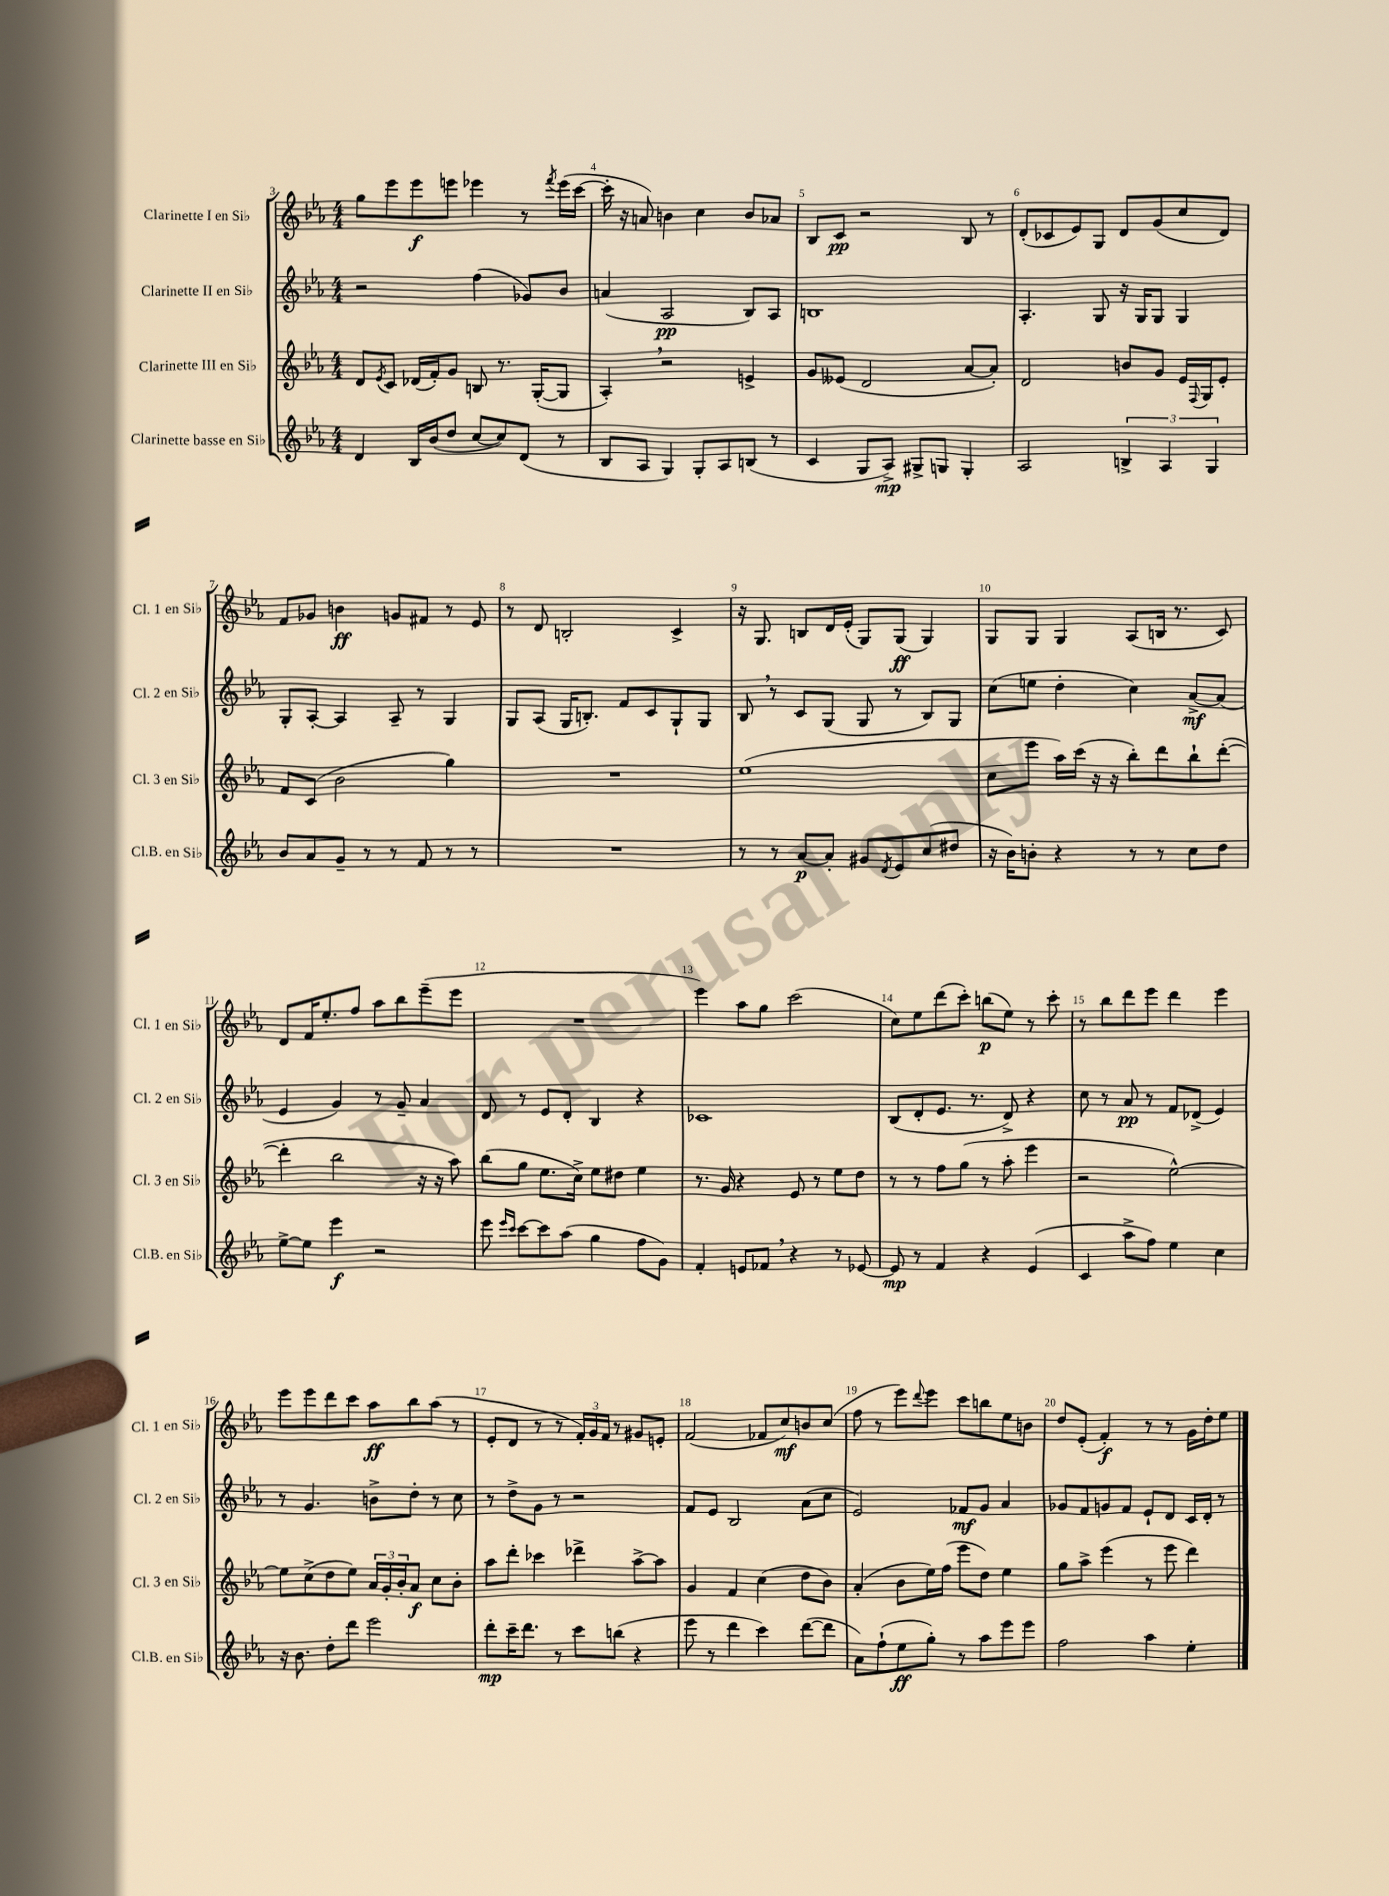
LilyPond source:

<<
\new StaffGroup <<
\new Staff = "s0" \with { instrumentName = "Clarinette I en Sib" shortInstrumentName = "Cl. 1 en Sib" } {
    \clef treble \key ees \major \numericTimeSignature \time 4/4
    g''8 ees'''8 ees'''8\f e'''8 ees'''4 r8 \acciaccatura { f'''8 } ees'''16( c'''16~ |
    c'''16-. r16 a'8) b'4 c''4 b'8 aes'8 |
    bes8 c'8\pp r2 bes8 r8 |
    d'8-.( ces'8 ees'8) g8 d'8 g'8( c''8 d'8) |
    f'8 ges'8 b'4\ff g'8 fis'8 r8 ees'8 |
    r8 d'8 b2-. c'4-> |
    r16 g8. b8 d'16 ees'16-.( g8) g8\ff( g4) |
    g8 g8 g4 aes8( b16 r8. c'8) |
    d'8 f'16 ees''8.-. f''8 aes''8 bes''8 ees'''8--( ees'''8 |
    R1 |
    ees'''4) aes''8 g''8 c'''2( |
    c''8) ees''8 d'''8( c'''8-.) b''8\p( ees''8) r8 c'''8-. |
    r8 bes''8 d'''8 ees'''8 d'''4 ees'''4 |
    ees'''8 ees'''8 d'''8 c'''8 aes''8\ff bes''8 aes''8( r8 |
    ees'8-. d'8 r8 r8 \tuplet 3/2 { f'16-.) g'16 f'16 } r8 gis'8 e'8-. |
    f'2( fes'8 c''8\mf) b'8 c''8( |
    f''8 r8 ees'''8) \appoggiatura { d'''8 } ees'''8 c'''8 b''8 ees''8 b'8 |
    d''8 ees'8-.( f'4-.\f) r8 r8 g'16 d''16-. ees''8 \bar "|." |
}
\new Staff = "s1" \with { instrumentName = "Clarinette II en Sib" shortInstrumentName = "Cl. 2 en Sib" } {
    \clef treble \key ees \major \numericTimeSignature \time 4/4
    r2 f''4( ges'8) bes'8 |
    a'4( aes2\pp bes8) aes8 |
    b1 |
    aes4.-. g8 r16 g16 g8 g4 |
    g8-. aes8~-. aes4 aes8-- r8 g4 |
    g8 aes8( g16 b8.-.) f'8 c'8 g8-! g8 |
    bes8 \breathe r8 c'8 g8( g8 r8 bes8) g8 |
    c''8( e''8 d''4-. c''4) aes'8~->\mf aes'8( |
    ees'4 g'4) r8 g'8-- aes'4 |
    d'8 r8 ees'8 d'8-. bes4 r4 |
    ces'1 |
    bes8( d'8-. ees'8. r8. d'8->) r4 |
    c''8 r8 aes'8\pp r8 f'8 des'8->( ees'4) |
    r8 g'4. b'8-> d''8-. r8 c''8 |
    r8 d''8-> g'8 r8 r2 |
    f'8 ees'8 bes2 aes'8( c''8 |
    ees'2) fes'8\mf g'8 aes'4 |
    ges'8 f'8 g'8 f'8 ees'8-! d'8 c'16 d'16-. r8 \bar "|." |
}
\new Staff = "s2" \with { instrumentName = "Clarinette III en Sib" shortInstrumentName = "Cl. 3 en Sib" } {
    \clef treble \key ees \major \numericTimeSignature \time 4/4
    d'8 \acciaccatura { ees'8 } c'8 des'16( f'16-.) g'8 b8 r8. g16~-.( g8 |
    aes4-.) \breathe r2 e'4-> |
    g'8 eeses'8( d'2 aes'8~ aes'8-.) |
    d'2 b'8 g'8 ees'16 \appoggiatura { f8 } g16 ees'8-. |
    f'8 c'8( bes'2 g''4) |
    R1 |
    ees''1( |
    c''8 ees'''8 aes''16) c'''16( r16 r16 bes''8-.) d'''8 bes''8-! d'''8~-.( |
    d'''4-. bes''2 r16 r16 aes''8) |
    bes''8( g''8 ees''8. c''16->) ees''8 dis''8 ees''4 |
    r8. g'16 r4 ees'8 r8 ees''8 d''8 |
    r8 r8 f''8 g''8( r8 aes''8-. ees'''4 |
    r2 ees''2~-^) |
    ees''8 c''8->( d''8 ees''8) \tuplet 3/2 { aes'16 g'16-. bes'16-. } aes'8\f c''8 bes'8-. |
    aes''8 d'''8-. ces'''4 des'''4-> aes''8~-> aes''8 |
    g'4 f'4 c''4( d''8 bes'8) |
    aes'4-.( bes'8 ees''16) f''16( ees'''8 d''8) ees''4 |
    g''8 aes''8-> ees'''4( r8 ees'''8 d'''4) \bar "|." |
}
\new Staff = "s3" \with { instrumentName = "Clarinette basse en Sib" shortInstrumentName = "Cl.B. en Sib" } {
    \clef treble \key ees \major \numericTimeSignature \time 4/4
    d'4 bes16 bes'16( d''8 c''8~ c''8) d'8( r8 |
    bes8 aes8 g4) g8-. aes8 b8( r8 |
    c'4 g8 aes8->\mp) gis8-> g8 g4-. |
    aes2 \tuplet 3/2 { b4-> aes4 g4 } |
    bes'8 aes'8 g'8-- r8 r8 f'8 r8 r8 |
    R1 |
    r8 r8 aes'8~\p aes'8-. gis'8 \acciaccatura { d'8 } ees'8 c''8( dis''8 |
    r16 bes'16) b'8-. r4 r8 r8 c''8 d''8 |
    ees''8~-> ees''8 ees'''4\f r2 |
    ees'''8 \grace { ees'''16 c'''16 } c'''8~ c'''8 aes''8( g''4 f''8 g'8) |
    f'4-. e'8 fes'8 \breathe r4 r8 ees'8~ |
    ees'8\mp r8 f'4 r4 ees'4( |
    c'4 aes''8-> f''8) ees''4 c''4 |
    r16 bes'8. d''8-. d'''8 ees'''2 |
    d'''8-.\mp c'''16-- d'''8. r8 c'''8 b''8( r4 |
    ees'''8 r8 d'''4 c'''4) d'''8~( d'''8 |
    aes'8) f''8-!( ees''8\ff g''8-.) r8 aes''8 ees'''8 ees'''8 |
    f''2 aes''4 ees''4-. \bar "|." |
}
>>
>>
\layout { \context { \Score currentBarNumber = #3 \override BarNumber.break-visibility = ##(#f #t #t) barNumberVisibility = #all-bar-numbers-visible } }
